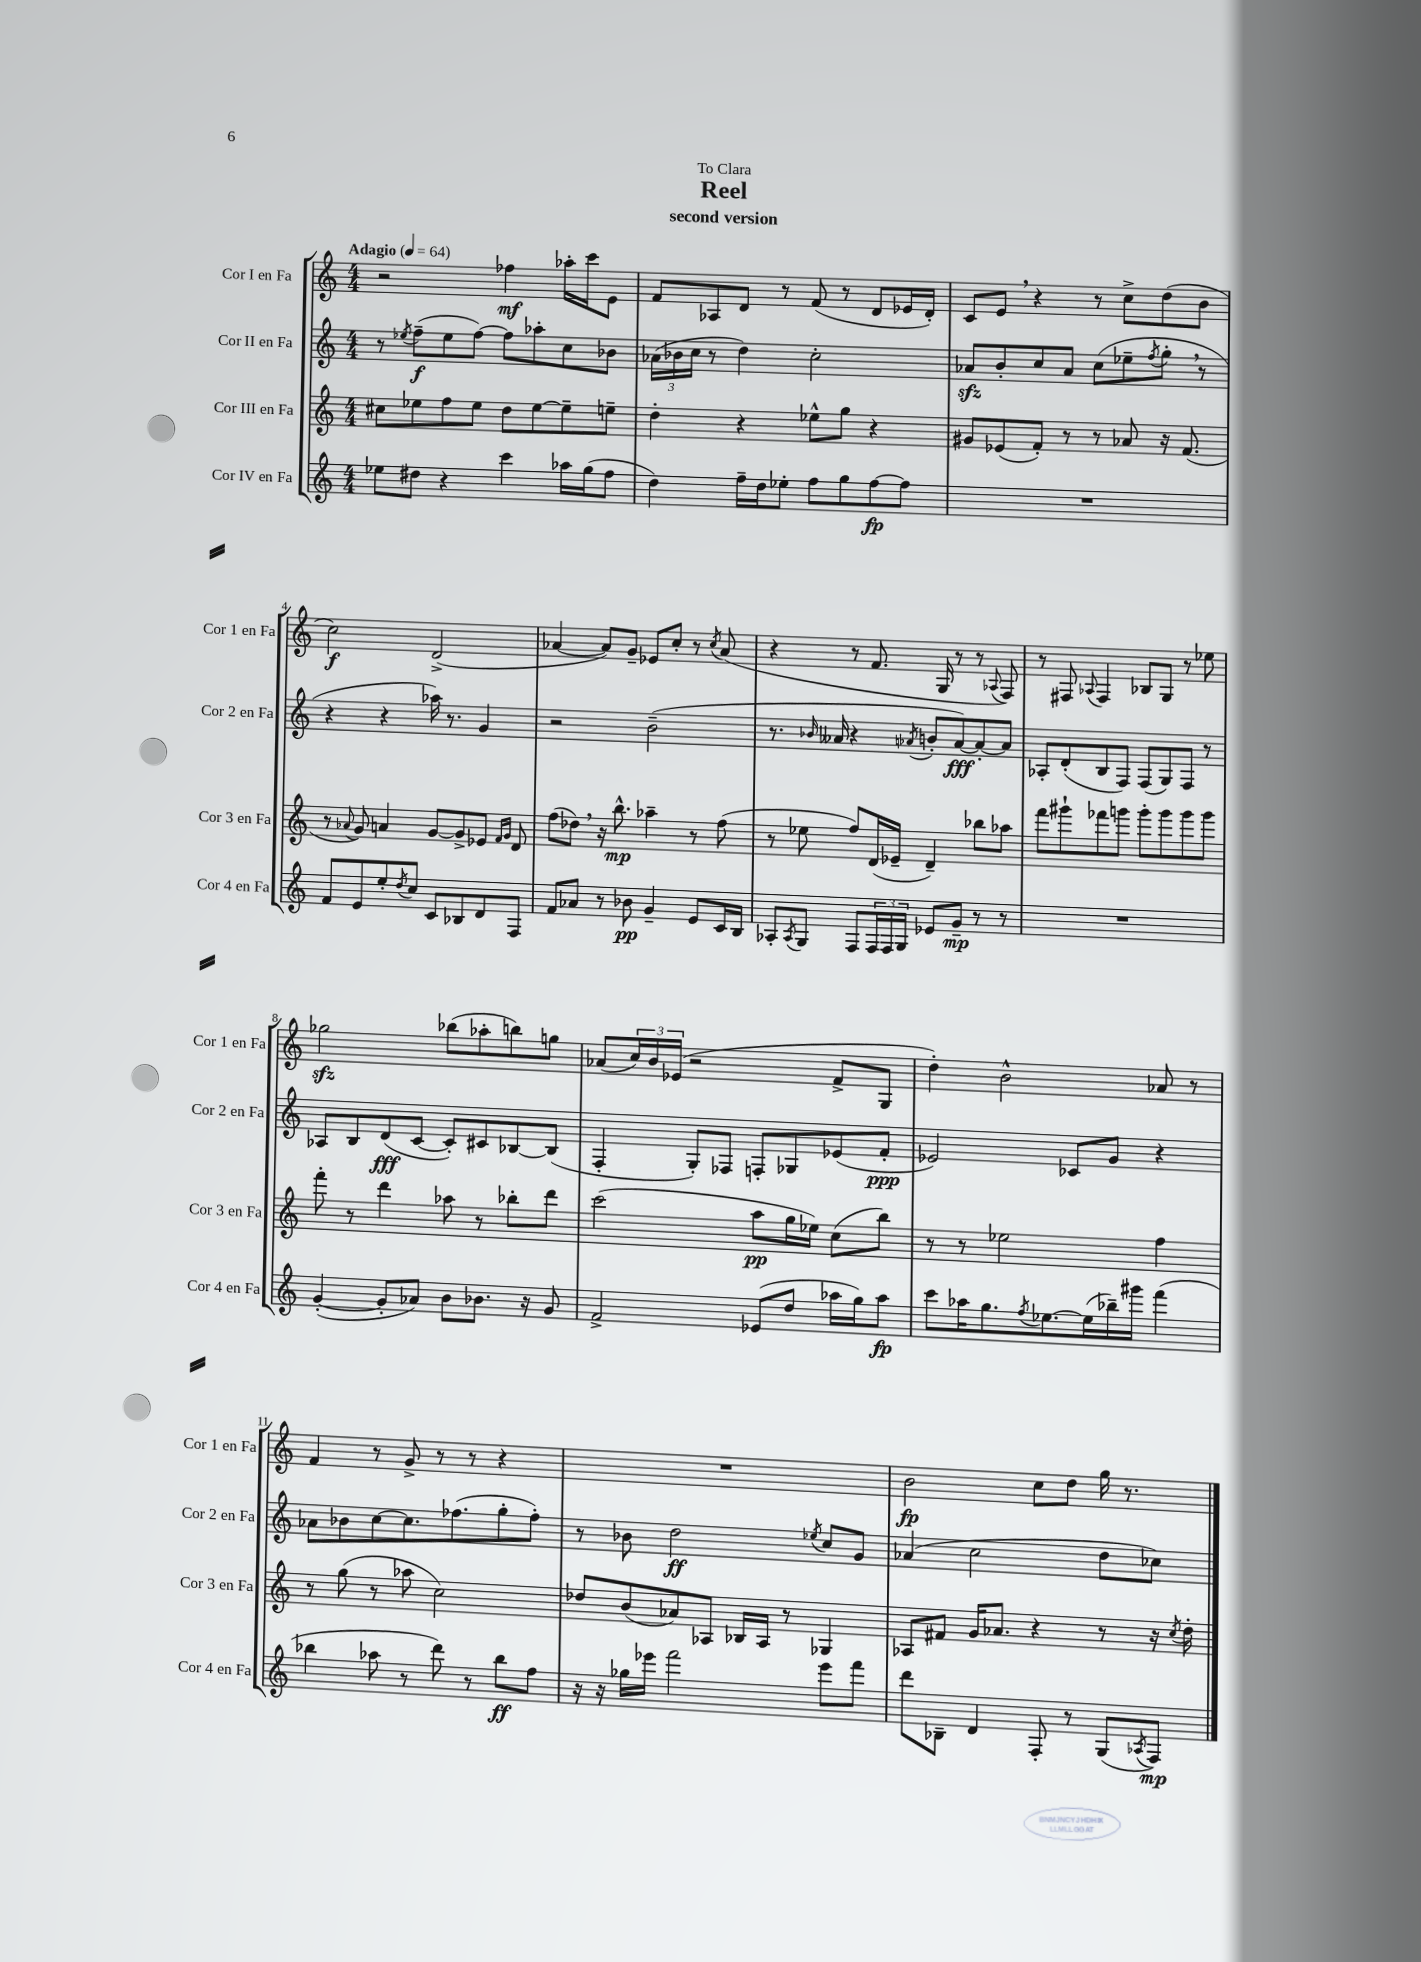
\header { title = "Reel" subtitle = "second version" dedication = "To Clara" }
<<
\new StaffGroup <<
\new Staff = "s0" \with { instrumentName = "Cor I en Fa" shortInstrumentName = "Cor 1 en Fa" } {
    \clef treble \key c \major \numericTimeSignature \time 4/4 \tempo "Adagio" 4 = 64
    r2 fes''4\mf aes''16-. c'''16 e'8 |
    f'8 aes8 d'8 r8 f'8( r8 d'8 ees'16 d'16-.) |
    c'8 e'8 \breathe r4 r8 c''8-> d''8( b'8 |
    c''2\f) d'2->( |
    aes'4~ aes'8) g'8-- ees'8 c''8-. r8 \acciaccatura { c''8 } aes'8( |
    r4 r8 f'8. g16 r8 r8 \appoggiatura { aes8 } f8) |
    r8 fis8 \appoggiatura { aes8 } fis4 bes8 g8 r8 ees''8 |
    ges''2\sfz bes''8( aes''8-. b''8) g''8 |
    aes'8( \tuplet 3/2 { c''16) b'16 ees'16( } r2 f'8-> g8 |
    d''4-.) b'2-^ aes'8 r8 |
    f'4 r8 g'8-> r8 r8 r4 |
    R1 |
    b'2\fp c''8 d''8 g''16 r8. \bar "|." |
}
\new Staff = "s1" \with { instrumentName = "Cor II en Fa" shortInstrumentName = "Cor 2 en Fa" } {
    \clef treble \key c \major \numericTimeSignature \time 4/4
    r8 \acciaccatura { ees''8 } f''8--\f( ees''8 f''8~) f''8 aes''8-. c''8 bes'8 |
    \tuplet 3/2 { aes'16( bes'16 c''16 } r8 d''4) c''2-. |
    aes'8\sfz b'8-. c''8 aes'8 c''8( ees''8-- \acciaccatura { f''8 } g''8-. \breathe r8 |
    r4 r4 aes''16) r8. g'4 |
    r2 b'2--( |
    r8. \grace { bes'16 } aeses'16 r4 \acciaccatura { aes'8 } b'8-. aes'8~\fff) aes'8~-. aes'8 |
    aes8-. d'8-.( b8 f8) f8( g8) f8 r8 |
    aes8 b8 d'8\fff( c'8~ c'8-.) cis'8 bes8~ bes8( |
    f4-. g8-.) fes8 f8-. ges8 ees'8( f'8-.\ppp |
    ees'2) ces'8 g'8 r4 |
    aes'8 bes'8 c''8~ c''8. fes''8.( g''8-. fes''8-.) |
    r8 bes'8 d''2\ff \acciaccatura { ees''8 } c''8 g'8 |
    aes'4( c''2 d''8 ces''8) \bar "|." |
}
\new Staff = "s2" \with { instrumentName = "Cor III en Fa" shortInstrumentName = "Cor 3 en Fa" } {
    \clef treble \key c \major \numericTimeSignature \time 4/4
    cis''8 ees''8 f''8 ees''8 d''8 ees''8~ ees''8-- e''8-- |
    d''4-. r4 ees''8-^ g''8 r4 |
    gis'8 ees'8( f'8-.) r8 r8 aes'8 r16 f'8.( |
    r8 \appoggiatura { aes'8 } g'8) a'4 g'8~ g'8-> ees'8 \grace { f'16 g'16 } d'8 |
    f''8( des''8) \breathe r16 b''8.-^\mp aes''4-- r8 f''8( |
    r8 ees''8 f''8) d'16( ees'16-- d'4--) bes''8 aes''8 |
    f'''8 gis'''8-! fes'''8 g'''8 g'''8-. g'''8 g'''8 g'''8 |
    f'''8-. r8 d'''4 aes''8 r8 bes''8-. d'''8 |
    c'''2( a''8\pp g''16 ees''16) c''8( b''8) |
    r8 r8 ees''2 f''4 |
    r8 g''8( r8 aes''8 c''2) |
    des''8 b'8( aes'8) aes8 bes16 aes16 r8 ges4 |
    aes8 fis'8 g'16 aes'8. r4 r8 r16 \acciaccatura { c''8 } d''16-. \bar "|." |
}
\new Staff = "s3" \with { instrumentName = "Cor IV en Fa" shortInstrumentName = "Cor 4 en Fa" } {
    \clef treble \key c \major \numericTimeSignature \time 4/4
    ees''8 dis''8 r4 c'''4 aes''16 g''16( f''8 |
    d''4) f''16-- d''16 ees''8-. f''8 g''8 f''8~\fp f''8 |
    R1 |
    f'8 e'8 e''8-. \acciaccatura { d''8 } c''8 c'8 bes8 d'8 f8 |
    f'8 aes'8 r8 bes'8\pp g'4-- e'8 c'16 b16 |
    aes8-. \acciaccatura { aes8 } g8 f8 \tuplet 3/2 { f16 f16 g16 } ees'8 g'8--\mp r8 r8 |
    R1 |
    g'4~-.( g'8-. aes'8) b'8 bes'8. r16 g'8 |
    f'2-> ees'8( d''8 aes''16 g''16) aes''8\fp |
    c'''8 aes''16 g''8. \acciaccatura { f''8 } ees''8.~ ees''16( bes''16--) gis'''16 f'''4( |
    bes''4 aes''8 r8 d'''8) r8 bes''8\ff f''8 |
    r16 r16 ges''16 ees'''16 f'''2 ees'''8 f'''8 |
    d'''8 bes8-- d'4 f8-. r8 g8( \acciaccatura { aes8 } f8\mp) \bar "|." |
}
>>
>>
